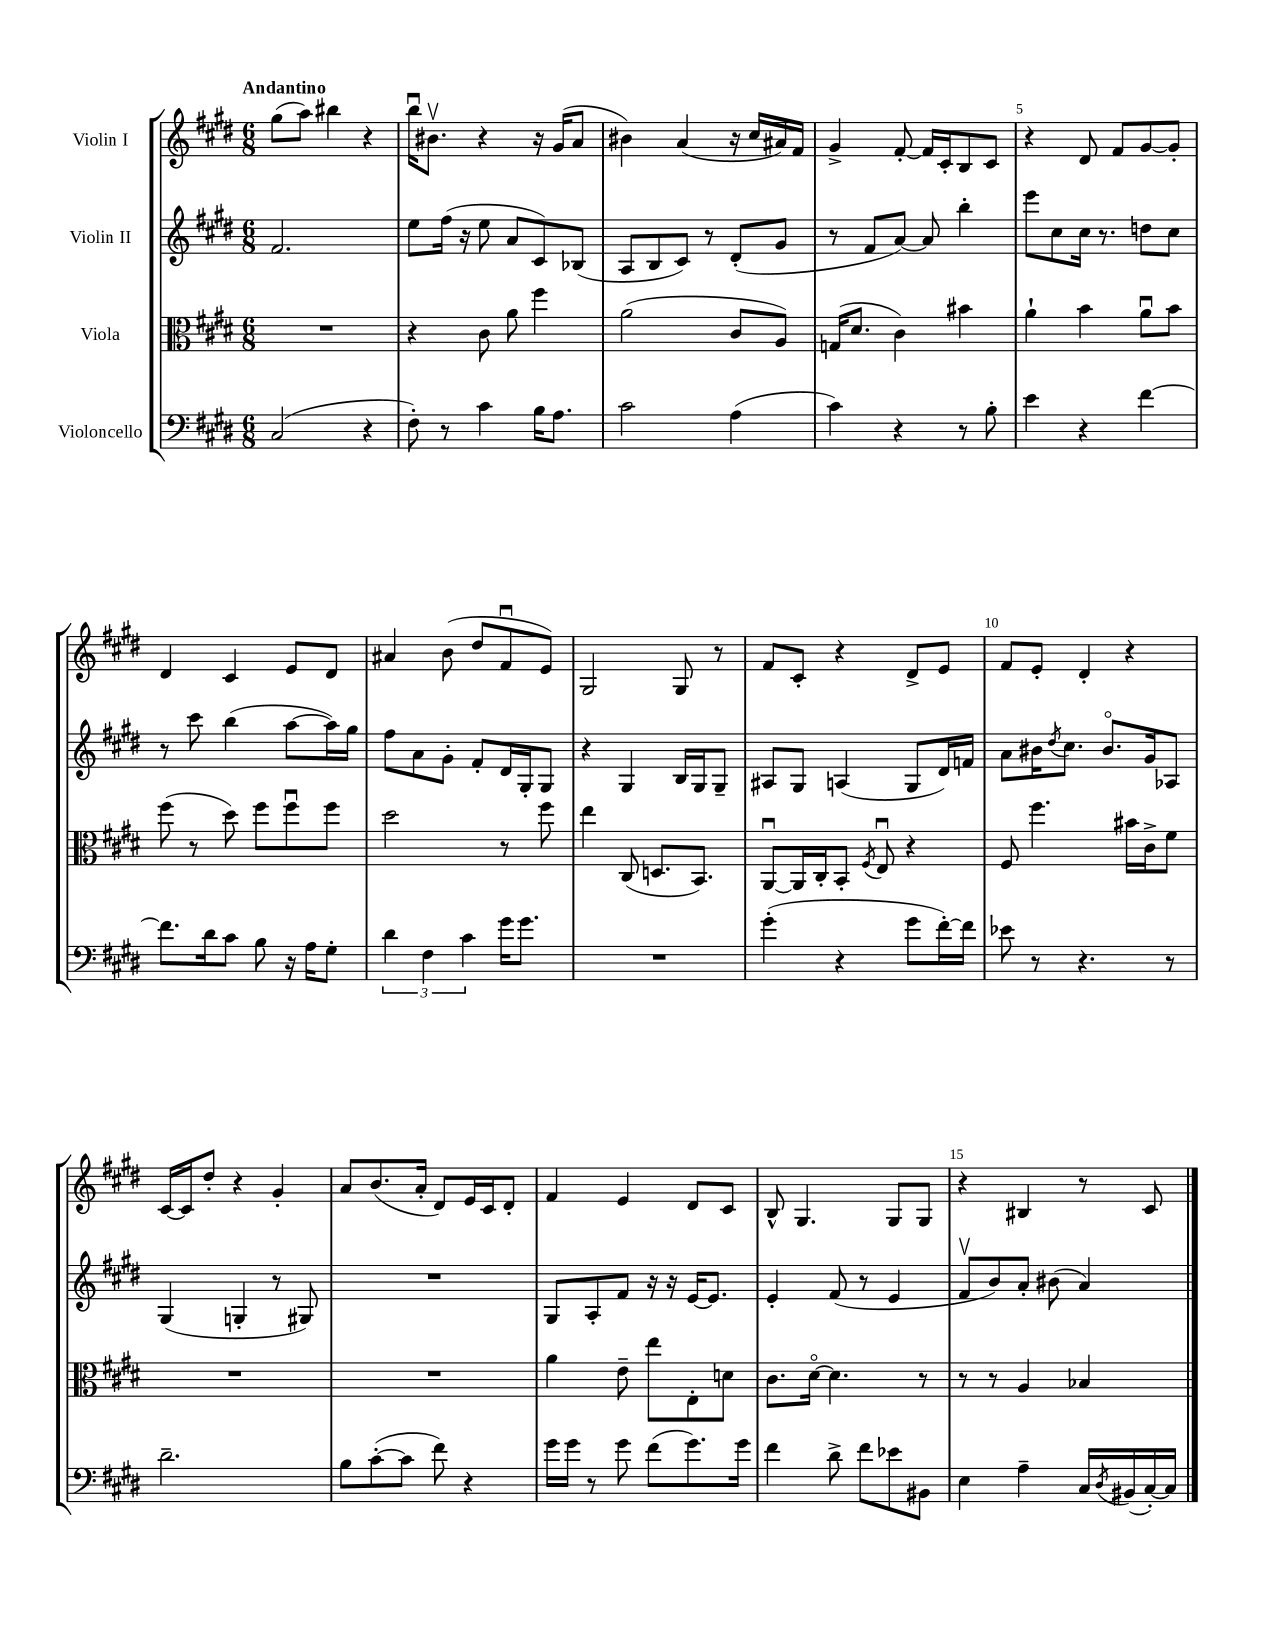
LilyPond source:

<<
\new StaffGroup <<
\new Staff = "s0" \with { instrumentName = "Violin I" } {
    \clef treble \key e \major \numericTimeSignature \time 6/8 \tempo "Andantino"
    gis''8( a''8) bis''4 r4 |
    b''16\downbow bis'8.\upbow r4 r16 gis'16( a'8 |
    bis'4) a'4( r16 cis''16 ais'16) fis'16 |
    gis'4-> fis'8~-. fis'16 cis'16-. b8 cis'8 |
    r4 dis'8 fis'8 gis'8~ gis'8-. |
    dis'4 cis'4 e'8 dis'8 |
    ais'4 b'8( dis''8 fis'8\downbow e'8) |
    gis2 gis8 r8 |
    fis'8 cis'8-. r4 dis'8-> e'8 |
    fis'8 e'8-. dis'4-. r4 |
    cis'16~ cis'16 dis''8-. r4 gis'4-. |
    a'8 b'8.( a'16-. dis'8) e'16 cis'16 dis'8-. |
    fis'4 e'4 dis'8 cis'8 |
    b8-^ gis4. gis8 gis8 |
    r4 bis4 r8 cis'8 \bar "|." |
}
\new Staff = "s1" \with { instrumentName = "Violin II" } {
    \clef treble \key e \major \numericTimeSignature \time 6/8
    fis'2. |
    e''8 fis''16( r16 e''8 a'8 cis'8) bes8( |
    a8 b8 cis'8) r8 dis'8-.( gis'8 |
    r8 fis'8 a'8~) a'8 b''4-. |
    e'''8 cis''8 cis''16 r8. d''8 cis''8 |
    r8 cis'''8 b''4( a''8~ a''16) gis''16 |
    fis''8 a'8 gis'8-. fis'8-. dis'16 gis16-. gis8 |
    r4 gis4 b16 gis16 gis8-- |
    ais8 gis8 a4( gis8 dis'16) f'16 |
    a'8 bis'16 \acciaccatura { dis''8 } cis''8. bis'8.\flageolet gis'16 aes8 |
    gis4( g4-. r8 gis8) |
    R2. |
    gis8 a8-. fis'8 r16 r16 e'16~ e'8. |
    e'4-. fis'8( r8 e'4 |
    fis'8\upbow b'8) a'8-. bis'8( a'4) \bar "|." |
}
\new Staff = "s2" \with { instrumentName = "Viola" } {
    \clef alto \key e \major \numericTimeSignature \time 6/8
    R2. |
    r4 cis'8 a'8 fis''4 |
    a'2( cis'8 a8) |
    g16( dis'8. cis'4) bis'4 |
    a'4-! b'4 a'8\downbow b'8 |
    fis''8( r8 dis''8) fis''8 fis''8\downbow fis''8 |
    dis''2 r8 fis''8 |
    e''4 cis8( d8. b,8.) |
    a,8~\downbow a,16 cis16-. b,8-. \acciaccatura { fis8 } e8\downbow r4 |
    fis8 fis''4. bis'16 cis'16-> fis'8 |
    R2. |
    R2. |
    a'4 e'8-- e''8 e8-. d'8 |
    cis'8. dis'16~\flageolet dis'4. r8 |
    r8 r8 a4 bes4 \bar "|." |
}
\new Staff = "s3" \with { instrumentName = "Violoncello" } {
    \clef bass \key e \major \numericTimeSignature \time 6/8
    cis2( r4 |
    fis8-.) r8 cis'4 b16 a8. |
    cis'2 a4( |
    cis'4) r4 r8 b8-. |
    e'4 r4 fis'4~ |
    fis'8. dis'16 cis'8 b8 r16 a16 gis8-. |
    \tuplet 3/2 { dis'4 fis4 cis'4 } gis'16 gis'8. |
    R2. |
    gis'4-.( r4 gis'8 fis'16~-.) fis'16 |
    ees'8 r8 r4. r8 |
    dis'2.-- |
    b8 cis'8~-.( cis'8 fis'8) r4 |
    gis'16 gis'16 r8 gis'8 fis'8( gis'8.) gis'16 |
    fis'4 dis'8-> fis'8 ees'8 bis,8 |
    e4 a4-- cis16 \acciaccatura { dis8 } bis,16( cis16~-.) cis16 \bar "|." |
}
>>
>>
\layout { \context { \Score \override BarNumber.break-visibility = ##(#f #t #t) barNumberVisibility = #(every-nth-bar-number-visible 5) } }
